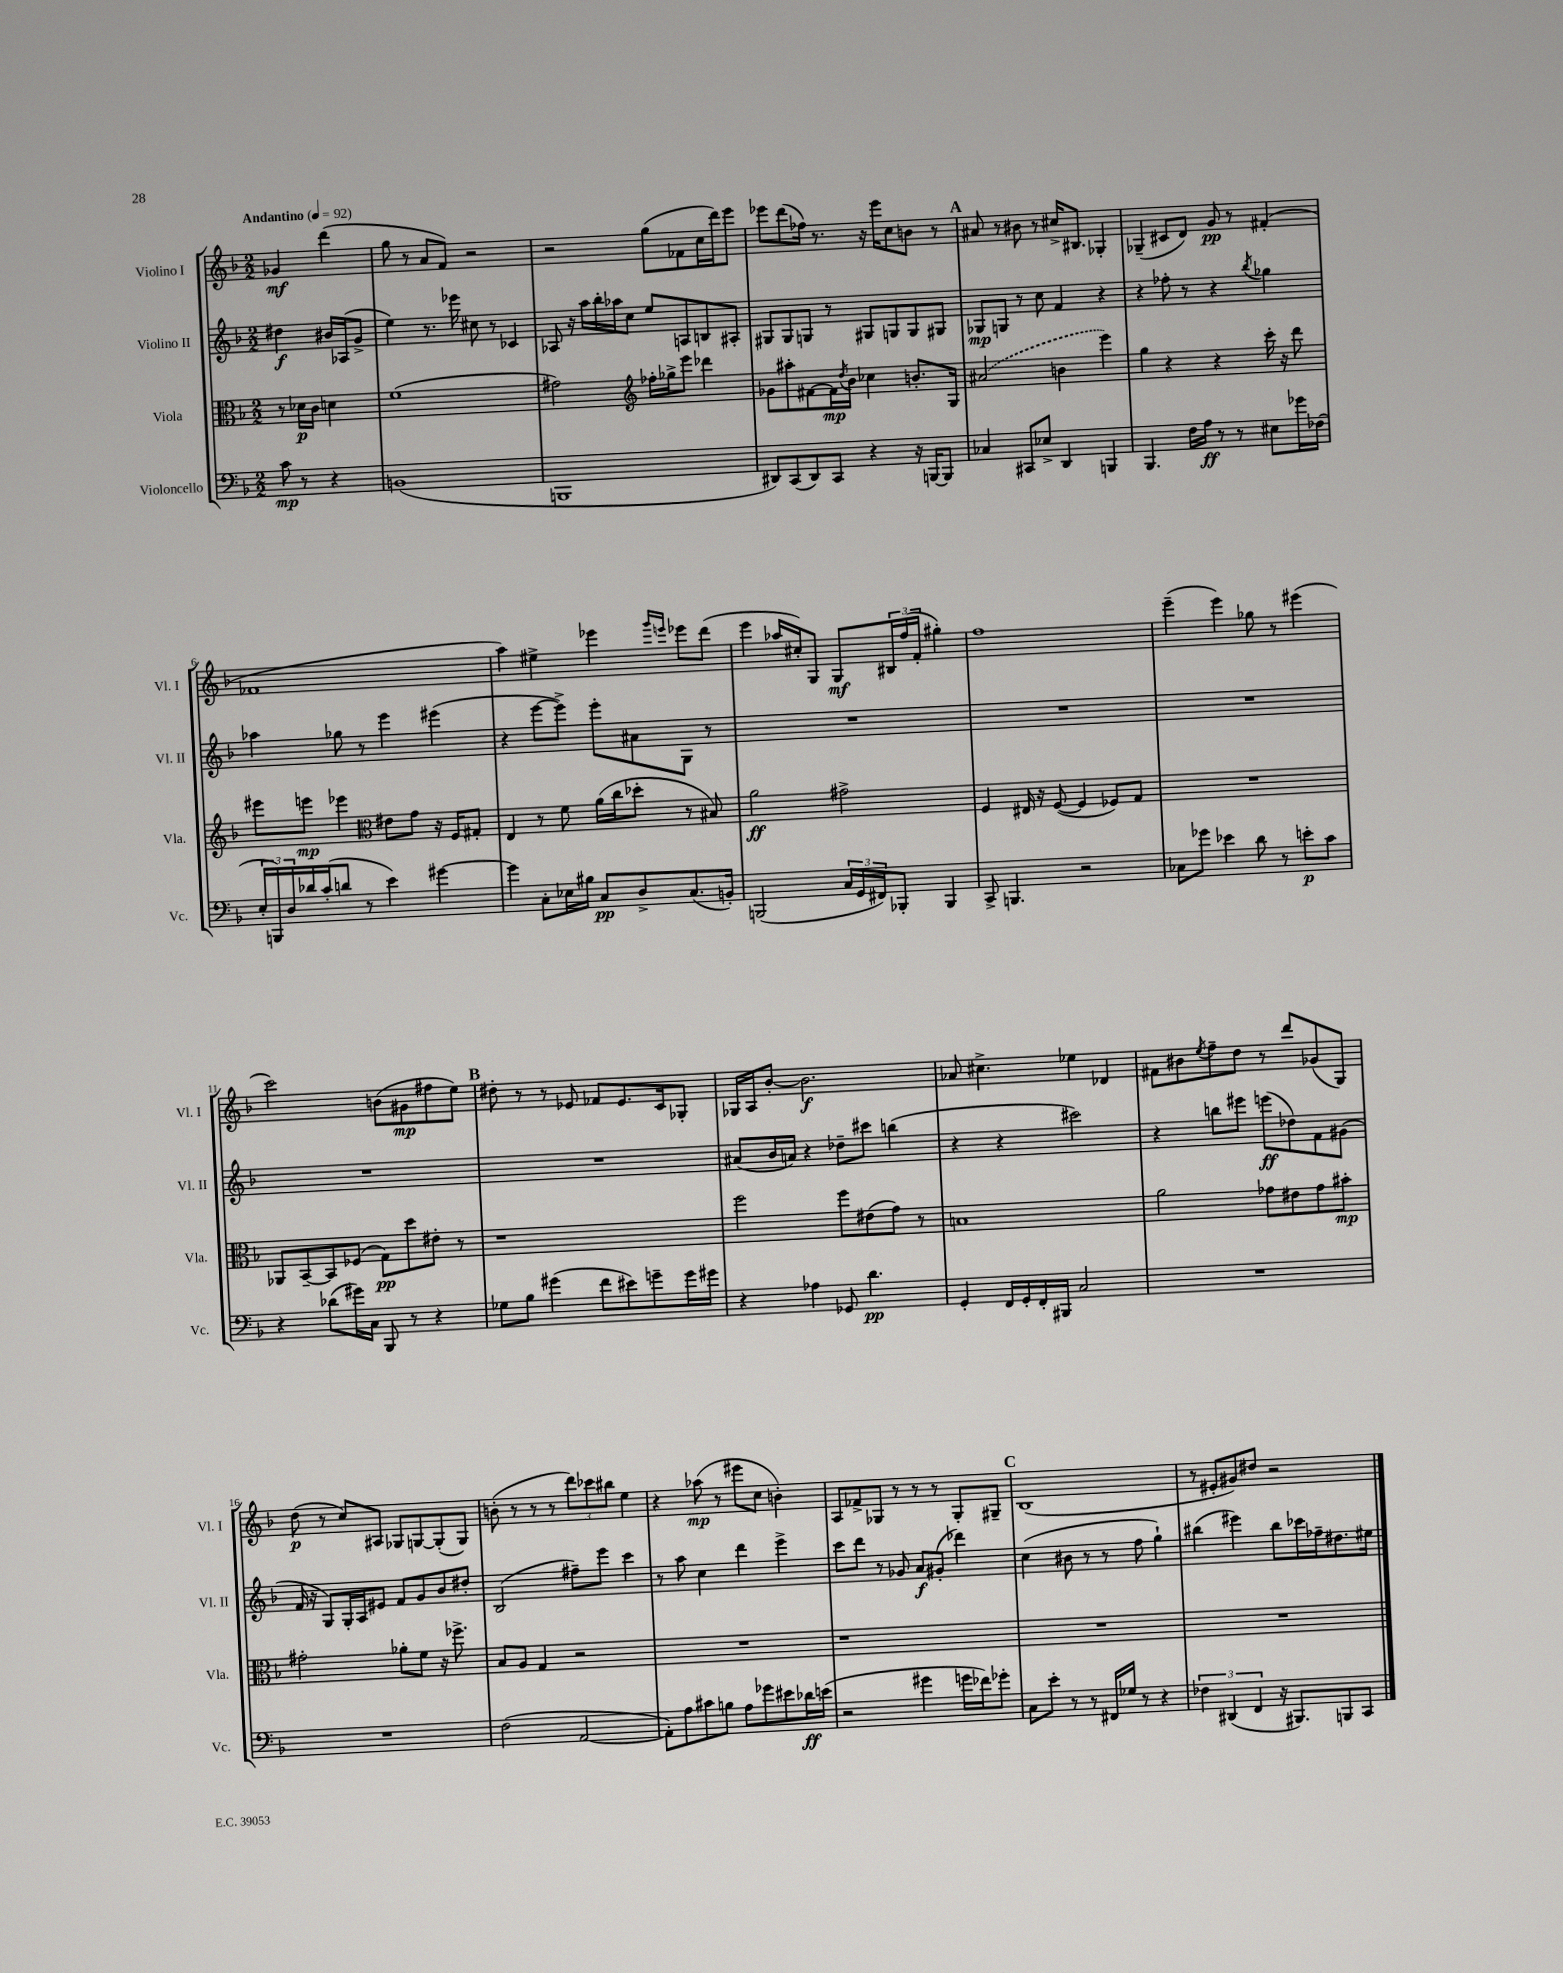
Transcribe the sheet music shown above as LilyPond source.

<<
\new StaffGroup <<
\new Staff = "s0" \with { instrumentName = "Violino I" shortInstrumentName = "Vl. I" } {
    \clef treble \key f \major \numericTimeSignature \time 2/2 \partial 2 \tempo "Andantino" 4 = 92
    ges'4\mf d'''4( |
    g''8 r8 a'8 f'8) r2 |
    r2 g''8( fes'8 c''16 d'''16) e'''8 |
    ees'''8 d'''8( fes''16) r8. r16 ees'''16 c''8 b'8 r8 |
    \mark \markup { \bold "A" } ais'8 r8 bis'8 r8 cis''16-> bis8. ges4-. |
    ges4--( cis'8 d'8) g'8\pp r8 fis'4-.( |
    fes'1 |
    a''4) eis''4-> ees'''4 \grace { g'''16 e'''16 } ees'''8 d'''8( |
    e'''4 aes''16 cis''16-.) g8 g8\mf \tuplet 3/2 { bis16 f''16( f'16-. } gis''4-.) |
    f''1 |
    e'''4--( e'''4) ges''8 r8 eis'''4( |
    c'''2) b'8( gis'8\mp fis''8 e''8) |
    \mark \markup { \bold "B" } dis''8-. r8 r8 ees'8 fes'8 ees'8. c'16 ges8-. |
    ges16 a16 bes'8~-. bes'2.\f |
    aes'8 cis''4.-> ees''4 des'4 |
    fis'8 bis'8 \acciaccatura { e''8 } f''8-- d''8 r8 d'''8 ges'8( g8) |
    d''8\p( r8 c''8) ais8 ges8 g8~ g8-.( g8) |
    b'8-.( r8 r8 r8 \tuplet 3/2 { d'''8) ces'''8 bis''8 } e''4 |
    r4 aes''8\mp( r8 eis'''8 c''8 b'4-.) |
    a8 fes'8-> ges8 r8 r8 r8 ges8-. gis8-- |
    \mark \markup { \bold "C" } bes1( |
    r8 eis'8-. gis'8) dis''8 r2 \bar "|." |
}
\new Staff = "s1" \with { instrumentName = "Violino II" shortInstrumentName = "Vl. II" } {
    \clef treble \key f \major \numericTimeSignature \time 2/2 \partial 2
    dis''4\f bis'16 aes16( g'8-> |
    e''4) r8. ees'''16 cis''8 r8 ces'4 |
    aes8 r16 a''16 bes''16-. aes''16 c''8 e''8 a8 b8 ais8-. |
    gis8 gis8 g8 r8 gis8 g8 g8 gis8 |
    \mark \markup { \bold "A" } ges8\mp g8 r8 c''8 f'4 r4 |
    r4 fes''8-. r8 r4 \acciaccatura { bes''8 } ges''4 |
    aes''4 ges''8 r8 e'''4 eis'''4( |
    r4 e'''8~ e'''8->) e'''8-. ais'8 g8 r8 |
    R1 |
    R1 |
    R1 |
    R1 |
    \mark \markup { \bold "B" } R1 |
    ais'8( bes'16 a'16) r4 des''8-- cis'''8 b''4( |
    r4 r4 cis'''2) |
    r4 b''8 eis'''8 e'''8\ff( des''8) f'8 gis'8( |
    f'16 r16 g8) g16-. a16 eis'8 f'8 g'8 bes'8 dis''8-. |
    bes2( fis''8--) e'''8 c'''4 |
    r8 a''8 c''4 d'''4 e'''4-> |
    c'''8 d'''8 r8 ges'8 a'8\f gis'8-.( des'''4) |
    \mark \markup { \bold "C" } c''4( bis'8 r8 r8 f''8 g''4-!) |
    bis''4( eis'''4) bis''8 ces'''16 fes''16-- dis''8. eis''16 \bar "|." |
}
\new Staff = "s2" \with { instrumentName = "Viola" shortInstrumentName = "Vla." } {
    \clef alto \key f \major \numericTimeSignature \time 2/2 \partial 2
    r8 des'16\p c'16 d'4 |
    f'1( |
    gis'2) \clef treble fes''16-. ges''16-> e'''8 des'''4 |
    ges'8 ais''8-. fis'8~ fis'16\mp \acciaccatura { d''8 } bes'16 ces''4 b'8.-. g16 |
    \mark \markup { \bold "A" } \once \slurDashed ais'2( b'4 e'''4) |
    g''4 r4 r4 c'''16-. r16 d'''8 |
    eis'''8 e'''8\mp ees'''4 \clef alto eis'8 g'8 r16 f16 gis8-. |
    e4 r8 f'8 a'16( c''16 des''8-. r8 bis8) |
    a'2\ff gis'2-> |
    f4 eis16 r16 f8~( f4 fes8) g8 |
    R1 |
    aes,8 bes,8~-- bes,8 fes8( g8\pp) d''8 eis'8-. r8 |
    \mark \markup { \bold "B" } r1 |
    f''2 f''8 eis'8( g'8) r8 |
    b1 |
    a'2 ges'8 eis'8 ges'8 bis'8-.\mp |
    gis'2-. aes'8-. f'8 r16 fes''8.-> |
    bes8 a8 g4 r2 |
    R1 |
    r1 |
    \mark \markup { \bold "C" } R1 |
    R1 \bar "|." |
}
\new Staff = "s3" \with { instrumentName = "Violoncello" shortInstrumentName = "Vc." } {
    \clef bass \key f \major \numericTimeSignature \time 2/2 \partial 2
    c'8\mp r8 r4 |
    b,1( |
    b,,1 |
    dis,8) c,8( dis,8) c,8 r4 r16 b,,16~ b,,8 |
    \mark \markup { \bold "A" } ces4 cis,8 ees8-> d,4 b,,4 |
    bes,,4. f16 a16\ff r8 r8 eis8 ges'16 fes16( |
    \tuplet 3/2 { e16-. b,,16) d16 } des'16 c'16-.( d'8 r8 e'4) gis'4~ |
    gis'4 c8-. ees16 bis16 c8\pp d8-> c8.( b,16-.) |
    b,,2( \tuplet 3/2 { c16 g,16 fis,16) } bes,,8-. bes,,4 |
    c,8-> b,,4. r2 |
    ces8 ges'8 ees'4 d'8 r8 e'8-.\p c'8 |
    r4 des'8( gis'16) c16 bes,,8 r8 r4 |
    \mark \markup { \bold "B" } ges8 bes8 gis'4( f'8 eis'8) g'8-- g'16 gis'16 |
    r4 aes4 ges,8 d'4.\pp |
    g,4-. f,16 g,16-. f,16-. bis,,16 c2 |
    R1 |
    R1 |
    f2( a,2~ |
    a,8-.) a8 cis'8 b8 a8 ges'8 eis'8 des'16\ff e'16( |
    r2 gis'4 g'16 fes'16) ges'8-. |
    \mark \markup { \bold "C" } c8 e'8-. r8 r8 fis,16 ges16 r8 r4 |
    \tuplet 3/2 { fes4 dis,4( f,4 } r16 bis,,8.) b,,8 c,8 \bar "|." |
}
>>
>>
